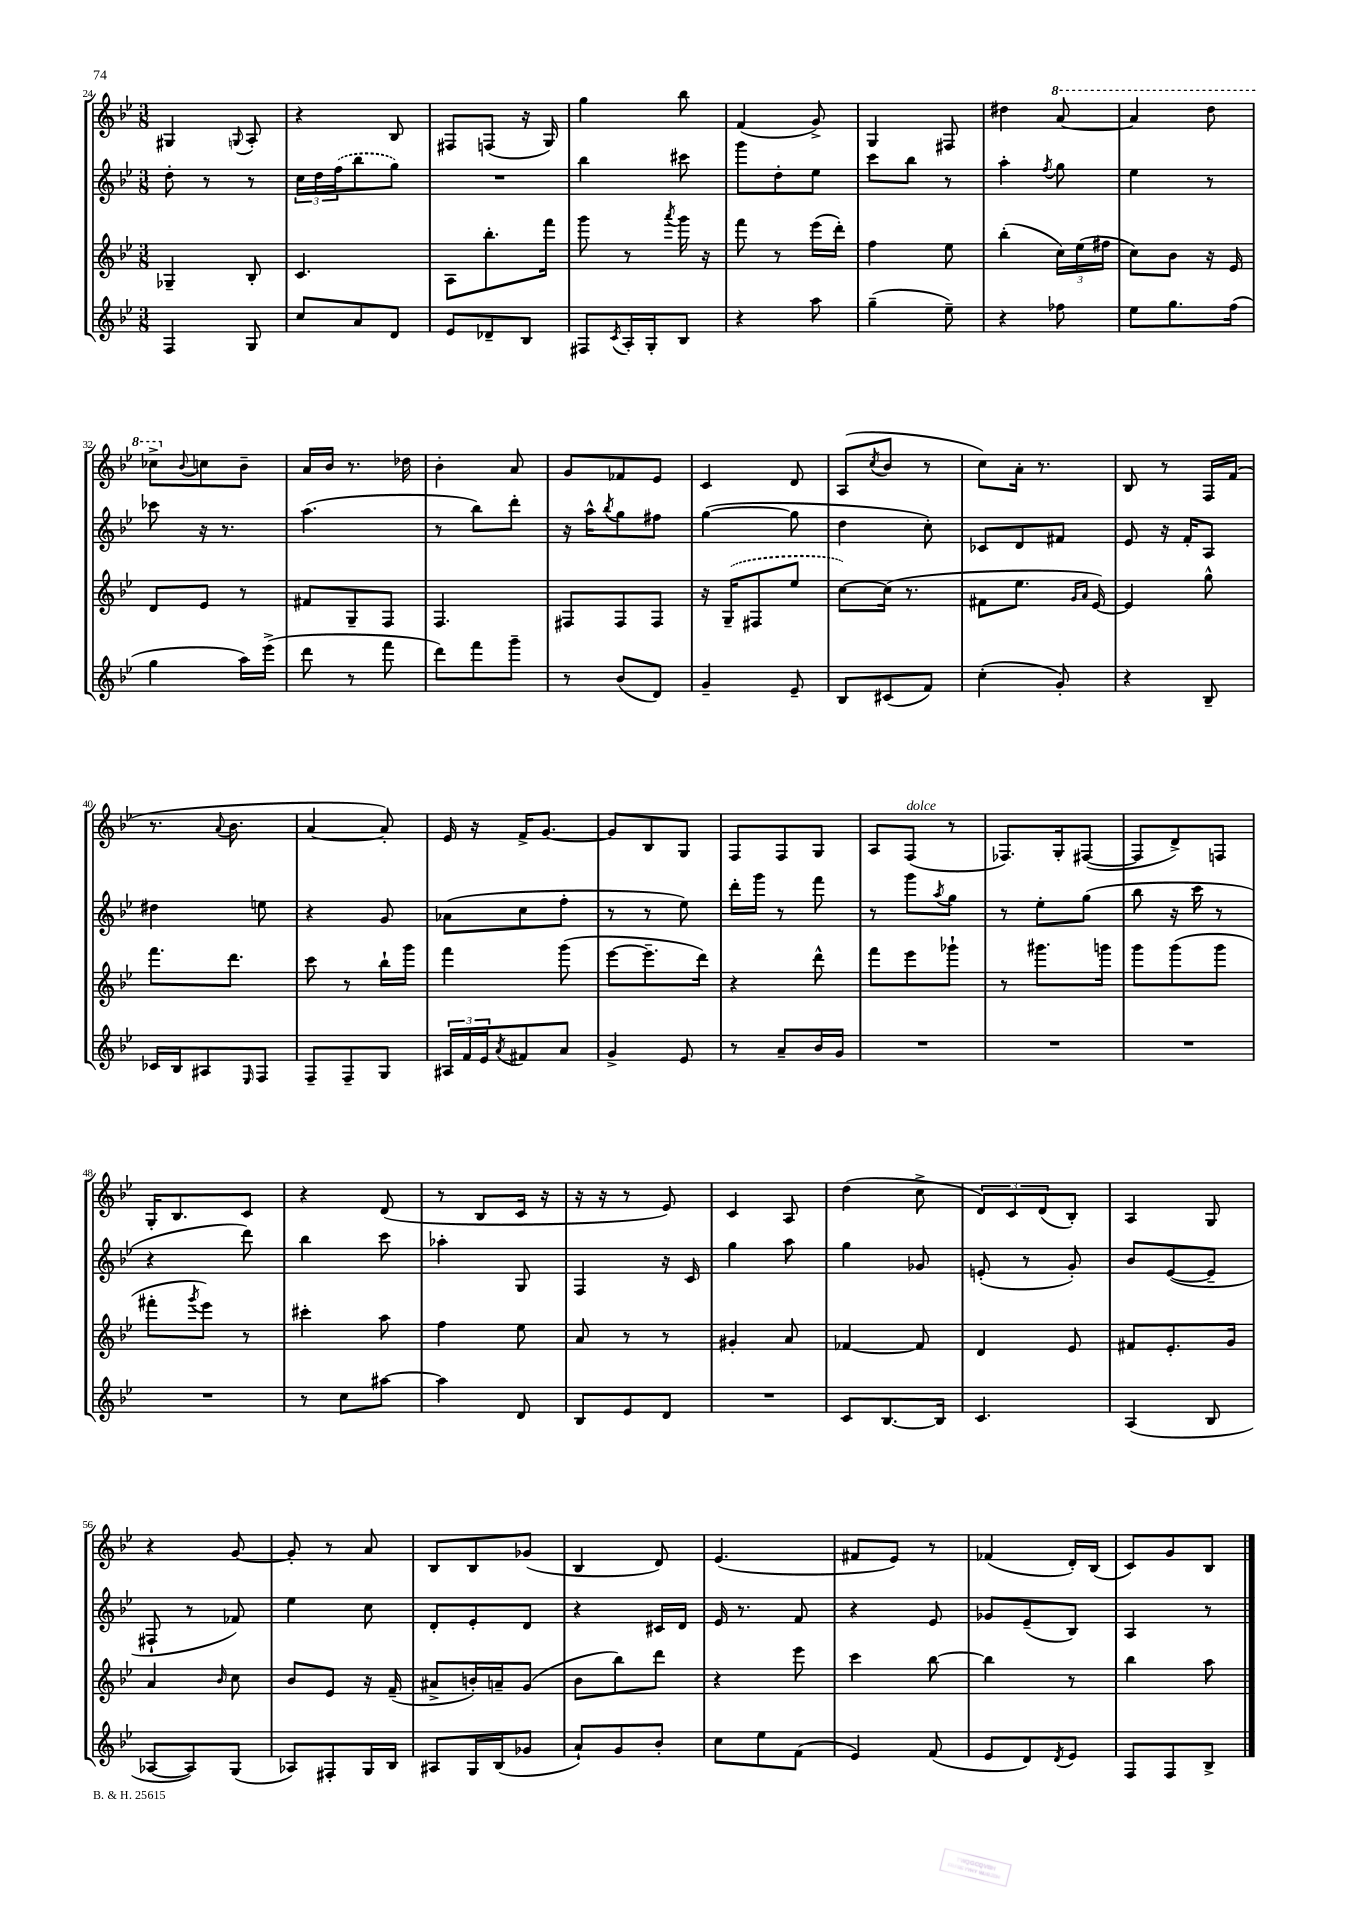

**kern	**kern	**kern	**kern
*staff4	*staff3	*staff2	*staff1
*clefG2	*clefG2	*clefG2	*clefG2
*k[b-e-]	*k[b-e-]	*k[b-e-]	*k[b-e-]
*M3/8	*M3/8	*M3/8	*M3/8
4F/	4G-~/	8dd'\	4G#/
.	.	8r	.
.	.	.	8qqG/
8G/	8B-'/	8r	8A'/
=	=	=	=
8cc/L	4.c/	24cc\LL	4r
.	.	24dd\	.
.	.	(24ff\J	.
8a/	.	8bb-\	.
8d/J	.	8gg\J)	8B-/
=	=	=	=
8e-/L	8A\L	4.r	8F#/L
8d-~/	8.bb-'\	.	(8F/J
8B-/J	.	.	16r
.	16fff\Jk	.	16G/)
=	=	=	=
8F#/L	8ggg\	4bb-\	4gg\
8qc/	.	.	.
16A'/L	8r	.	.
16G'/J	.	.	.
.	8qaaa/	.	.
8B-/J	16ggg\	8ccc#\	8bb-\
.	16r	.	.
=	=	=	=
4r	8fff\	8ggg\L	(4f/
.	8r	8dd'\	.
8aa\	(16eee-\LL	8ee-\J	8g^/)
.	16ddd'\JJ)	.	.
=	=	=	=
(4gg~\	4ff\	8ccc\L	4G/
.	.	8bb-\J	.
8ee-~\)	8ee-\	8r	8F#/
=	=	=	=
4r	(4bb-'\	4aa'\	4dd#\
.	.	8qff/	.
8ff-\	24cc\LL)	8gg\	[8aa/
.	(24ee-\	.	.
.	24ff#\JJ	.	.
=	=	=	=
8ee-\L	8cc\L)	4ee-\	4aa/]
8.gg\	8b-\J	.	.
.	16r	8r	8ddd\
(16ff\Jk	16e-/	.	.
=	=	=	=
4gg\	8d/L	8ccc-\	8ccc-^\L
.	.	.	8qqb-/
.	8e-/J	16r	8cc\
.	.	8.r	.
16aa\LL)	8r	.	8b-~\J
(16eee-^\JJ	.	.	.
=	=	=	=
8ddd\	8f#/L	(4.aa\	16a/LL
.	.	.	16b-/JJ
8r	8G~/	.	8.r
8fff\	8F/J	.	.
.	.	.	16dd-\
=	=	=	=
8ddd\L)	4.F/	8r	4b-'\
8fff\	.	8bb-\L)	.
8ggg~\J	.	8ddd'\J	8a/
=	=	=	=
8r	8F#/L	16r	8g/L
.	.	16aa^^\LK	.
.	.	8qbb-/	.
(8b-/L	8F#/	8gg\	8f-/
8d/J)	8F#/J	8ff#\J	8e-/J
=	=	=	=
4g~/	16r	([4gg\	4c/
.	(16G~/LK	.	.
.	8F#/	.	.
8e-~/	8ee-/J	8gg\]	8d/
=	=	=	=
8B-/L	[8cc\L)	4dd\	(8A/L
.	.	.	8qcc/
(8c#/	(16cc\]Jk	.	8b-/J
.	8.r	.	.
8f/J)	.	8cc'\)	8r
=	=	=	=
(4cc'\	8f#\L	8c-/L	8cc\L)
.	8.ee-\J	8d/	16a'\Jk
.	.	.	8.r
8g'/)	.	8f#/J	.
.	16qqg/LL	.	.
.	16qqa/JJ	.	.
.	[16e-/)	.	.
=	=	=	=
4r	4e-/]	8e-/	8B-/
.	.	16r	8r
.	.	16f'/LK	.
8B-~/	8gg^^\	8A/J	16F/LL
.	.	.	(16f/JJ
=	=	=	=
16c-/LL	8.fff\L	4dd#\	8.r
16B-/J	.	.	.
8A#/	.	.	.
.	.	.	8qqa/
.	8.ddd\J	.	8.b-\
16qqE-/	.	.	.
8F/J	.	8ee\	.
=	=	=	=
8F~/L	8ccc\	4r	[4a/
8F~/	8r	.	.
8G/J	16bb-`\LL	8g/	8a'/])
.	16ggg\JJ	.	.
=	=	=	=
24A#/LL	4fff\	(8a-\L	16e-/
24f/	.	.	.
.	.	.	16r
24e-/J	.	.	.
8qa/	.	.	.
8f#/	.	8cc\	16f^/LK
.	.	.	[8.g/J
8a/J	(8ggg\	8ff'\J	.
=	=	=	=
4g^/	[8eee-\L	8r	8g/]L
.	8.eee-~\]	8r	8B-/
8e-/	.	8ee-\)	8G/J
.	16ddd\Jk)	.	.
=	=	=	=
8r	4r	16ddd'\LL	8F/L
.	.	16ggg\JJ	.
8a~/L	.	8r	8F/
16b-/L	8ddd^^\	8fff\	8G/J
16g/JJ	.	.	.
=	=	=	=
4.r	8fff\L	8r	8A/L
.	8eee-\	8ggg\L	(8F/J
.	.	8qaa/	.
.	8ggg-`\J	8gg\J	8r
=	=	=	=
4.r	8r	8r	8.F-/L)
.	8.ggg#\L	8ee-'\L	.
.	.	.	16G'/k
.	.	(8gg\J	([8F#/J
.	16ggg\Jk	.	.
=	=	=	=
4.r	8ggg\L	8bb-\	8F#/]L
.	(8ggg\	16r	8d^/)
.	.	16ccc\	.
.	8ggg\J	8r	8F/J
=	=	=	=
4.r	8fff#'\L	4r	16G'/LK
.	.	.	8.B-/
.	8qggg/	.	.
.	8eee-\J)	.	.
.	8r	8ddd\)	8c/J
=	=	=	=
8r	4ccc#'\	4bb-\	4r
8cc\L	.	.	.
[8aa#\J	8aa\	8ccc\	(8d/
=	=	=	=
4aa#\]	4ff\	4aa-'\	8r
.	.	.	8B-/L
8d/	8ee-\	8G/	16c/Jk
.	.	.	16r
=	=	=	=
8B-/L	8a/	4F/	16r
.	.	.	16r
8e-/	8r	.	8r
8d/J	8r	16r	8e-/)
.	.	16c/	.
=	=	=	=
4.r	4g#'/	4gg\	4c/
.	8a/	8aa\	8A/
=	=	=	=
8c/L	[4f-/	4gg\	(4dd\
[8.B-/	.	.	.
.	8f-/]	8g-/	8cc^\
16B-/]Jk	.	.	.
=	=	=	=
4.c/	4d/	(8e'/	12d/L)
.	.	.	12c/
.	.	8r	.
.	.	.	(12d/
.	8e-/	8g'/)	8B-'/J)
=	=	=	=
(4A/	8f#/L	8b-/L	4A/
.	8.e-'/	([8e-/	.
8B-/	.	8e-~/]J	8G/
.	16g/Jk	.	.
=	=	=	=
[8A-/L	4a/	8F#`/	4r
8A-/])	.	8r	.
.	16qqb-/	.	.
(8G/J	8cc\	8f-/)	[8g/
=	=	=	=
8A-/L)	8b-/L	4ee-\	8g'/]
8F#'/	8e-/J	.	8r
16G/L	16r	8cc\	8a/
16B-/JJ	(16f~/	.	.
=	=	=	=
8A#/L	8a#^/L	8d'/L	8B-/L
16G/L	16b'/L)	8e-'/	8B-/
(16B-/J	16a~/J	.	.
8g-/J	(8g/J	8d/J	(8g-/J
=	=	=	=
8a`/L)	8b-\L	4r	4B-/
8g/	8bb-\)	.	.
8b-'/J	8ddd\J	16c#/LL	8d/)
.	.	16d/JJ	.
=	=	=	=
8cc\L	4r	16e-/	(4.e-/
.	.	8.r	.
8ee-\	.	.	.
(8f\J	8eee-\	8f/	.
=	=	=	=
4e-/)	4ccc\	4r	8f#/L
.	.	.	8e-/J)
(8f/	[8bb-\	8e-/	8r
=	=	=	=
8e-/L	4bb-\]	8g-/L	(4f-/
8d/)	.	(8e-~/	.
8qd/	.	.	.
8e-/J	8r	8B-/J)	16d'/LL)
.	.	.	(16B-/JJ
=	=	=	=
8F/L	4bb-\	4A/	8c/L)
8F/	.	.	8g/
8B-^/J	8aa\	8r	8B-/J
==	==	==	==
*-	*-	*-	*-
